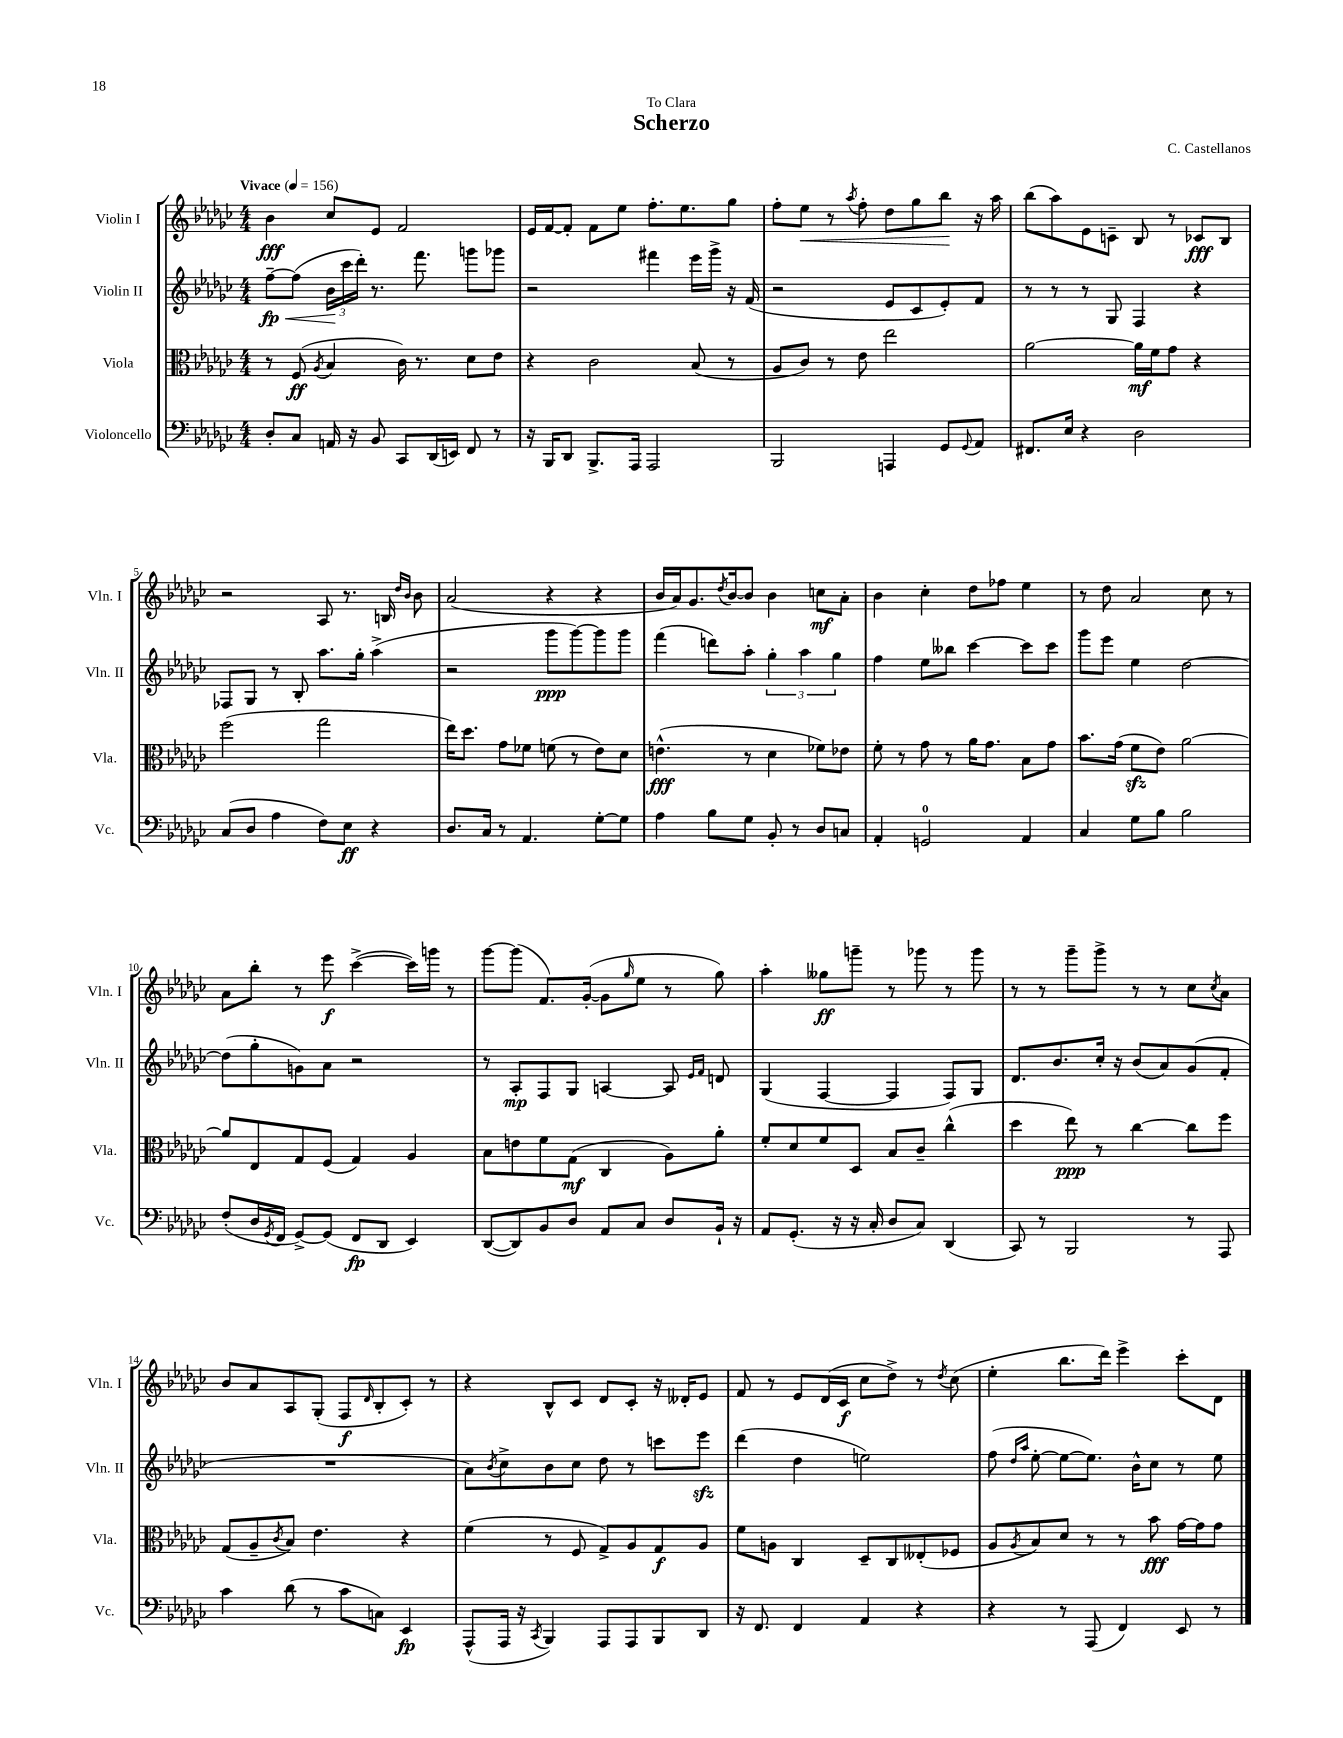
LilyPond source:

\header { title = "Scherzo" composer = "C. Castellanos" dedication = "To Clara" }
<<
\new StaffGroup <<
\new Staff = "s0" \with { instrumentName = "Violin I" shortInstrumentName = "Vln. I" } {
    \clef treble \key ges \major \numericTimeSignature \time 4/4 \tempo "Vivace" 4 = 156
    bes'4\fff ces''8 ees'8 f'2 |
    ees'16 f'16~ f'8-. f'8 ees''8 f''8.-. ees''8. ges''8 |
    f''8-. ees''8\< r8 \acciaccatura { aes''8 } f''8-. des''8 ges''8 bes''8\! r16 aes''16 |
    bes''8( aes''8) ees'8 c'8-- bes8 r8 ces'8\fff bes8 |
    r2 aes8 r8. b16 \grace { des''16 bes'16 } bes'8 |
    aes'2( r4 r4 |
    bes'16 aes'16) ges'8. \acciaccatura { des''8 } bes'16~ bes'8 bes'4 c''8\mf aes'8-. |
    bes'4 ces''4-. des''8 fes''8 ees''4 |
    r8 des''8 aes'2 ces''8 r8 |
    aes'8 bes''8-. r8 ees'''8\f ces'''4~->( ces'''16) g'''16 r8 |
    ges'''8~ ges'''8( f'8.) ges'16~-.( ges'8 \grace { ges''16 } ees''8 r8 ges''8) |
    aes''4-. geses''8\ff g'''8-- r8 ges'''8 r8 ges'''8 |
    r8 r8 ges'''8-- ges'''8-> r8 r8 ces''8 \acciaccatura { ces''8 } aes'8 |
    bes'8 aes'8 aes8 ges8-.( f8\f \grace { des'16 } bes8-. ces'8-.) r8 |
    r4 bes8-^ ces'8 des'8 ces'8-. r16 deses'16-. ees'8 |
    f'8 r8 ees'8 des'16( ces'16\f ces''8 des''8->) r8 \acciaccatura { des''8 } ces''8( |
    ees''4-. bes''8. des'''16) ees'''4-> ces'''8-. des'8 \bar "|." |
}
\new Staff = "s1" \with { instrumentName = "Violin II" shortInstrumentName = "Vln. II" } {
    \clef treble \key ges \major \numericTimeSignature \time 4/4
    f''8~--\fp\< f''8( \tuplet 3/2 { bes'16\! ces'''16 des'''16-.) } r8. f'''8. g'''8 ges'''8 |
    r2 fis'''4 ees'''16 ges'''16-> r16 f'16( |
    r2 ees'8 ces'8 ees'8-.) f'8 |
    r8 r8 r8 ges8 f4 r4 |
    fes8 ges8 r8 bes8-. aes''8. ges''16-. aes''4->( |
    r2 ges'''8\ppp ges'''8~) ges'''8 ges'''8 |
    f'''4( d'''8) aes''8-. \tuplet 3/2 { ges''4-. aes''4 ges''4 } |
    f''4 ees''8 beses''8 ces'''4~ ces'''8 ces'''8 |
    ges'''8 ees'''8 ees''4 des''2~ |
    des''8( ges''8-. g'8) aes'8 r2 |
    r8 aes8-.\mp f8 ges8 a4~ a8 \grace { ees'16 f'16 } d'8 |
    ges4( f4~ f4 f8) ges8 |
    des'8. bes'8. ces''16-. r16 bes'8( aes'8) ges'8( f'8-. |
    R1 |
    aes'8) \acciaccatura { bes'8 } ces''8-> bes'8 ces''8 des''8 r8 c'''8 ees'''8\sfz |
    des'''4( des''4 e''2) |
    f''8( \grace { des''16 aes''16 } ees''8~-. ees''8~ ees''8.) bes'16-^ ces''8 r8 ees''8 \bar "|." |
}
\new Staff = "s2" \with { instrumentName = "Viola" shortInstrumentName = "Vla." } {
    \clef alto \key ges \major \numericTimeSignature \time 4/4
    r8 f8\ff( \acciaccatura { aes8 } bes4 ces'16) r8. des'8 ees'8 |
    r4 ces'2 bes8( r8 |
    aes8 ces'8) r8 ees'8 ees''2 |
    aes'2~ aes'16\mf f'16 ges'8 r4 |
    f''2( ges''2 |
    ees''16) des''8. ges'8 fes'8 f'8( r8 ees'8) des'8 |
    e'4.-^\fff( r8 des'4 fes'8) ees'8 |
    f'8-. r8 ges'8 r8 aes'16 ges'8. bes8 ges'8 |
    bes'8. ges'16( f'8\sfz ees'8) aes'2~ |
    aes'8 ees8 ges8 f8( ges4) aes4 |
    bes8 e'8 f'8 ges8\mf( ces4 aes8) aes'8-. |
    f'8-. des'8 f'8 des8 bes8 ces'8-- ces''4-^( |
    des''4 ees''8\ppp) r8 ces''4~ ces''8 f''8 |
    ges8( aes8-- \acciaccatura { ces'8 } bes8) ees'4. r4 |
    f'4( r8 f8 ges8->) aes8 ges8\f aes8 |
    f'8 a8 ces4 des8-- ces8 eeses8-.( fes8 |
    aes8 \acciaccatura { aes8 } bes8) des'8 r8 r8 bes'8\fff ges'16~ ges'16 ges'8 \bar "|." |
}
\new Staff = "s3" \with { instrumentName = "Violoncello" shortInstrumentName = "Vc." } {
    \clef bass \key ges \major \numericTimeSignature \time 4/4
    des8-. ces8 a,16 r16 bes,8 ces,8 des,16( e,16) f,8 r8 |
    r16 bes,,16 des,8 bes,,8.-> aes,,16 aes,,2 |
    bes,,2 a,,4 ges,8 \appoggiatura { ges,8 } aes,8 |
    fis,8. ees16 r4 des2 |
    ces8( des8 aes4 f8) ees8\ff r4 |
    des8. ces16 r8 aes,4. ges8~-. ges8 |
    aes4 bes8 ges8 bes,8-. r8 des8 c8 |
    aes,4-. g,2-0 aes,4 |
    ces4 ges8 bes8 bes2 |
    f8-.( des16 \acciaccatura { ges,8 } f,16 ges,8~->) ges,8( f,8\fp des,8 ees,4) |
    des,8~( des,8) bes,8 des8 aes,8 ces8 des8 bes,16-! r16 |
    aes,8 ges,8.-.( r16 r16 ces16-. des8 ces8) des,4( |
    ces,8) r8 bes,,2 r8 aes,,8 |
    ces'4 des'8( r8 ces'8 c8) ees,4\fp |
    aes,,8-^( aes,,16 r16 \acciaccatura { ces,8 } bes,,4) aes,,8 aes,,8 bes,,8 des,8 |
    r16 f,8. f,4 aes,4 r4 |
    r4 r8 aes,,8( f,4) ees,8 r8 \bar "|." |
}
>>
>>
